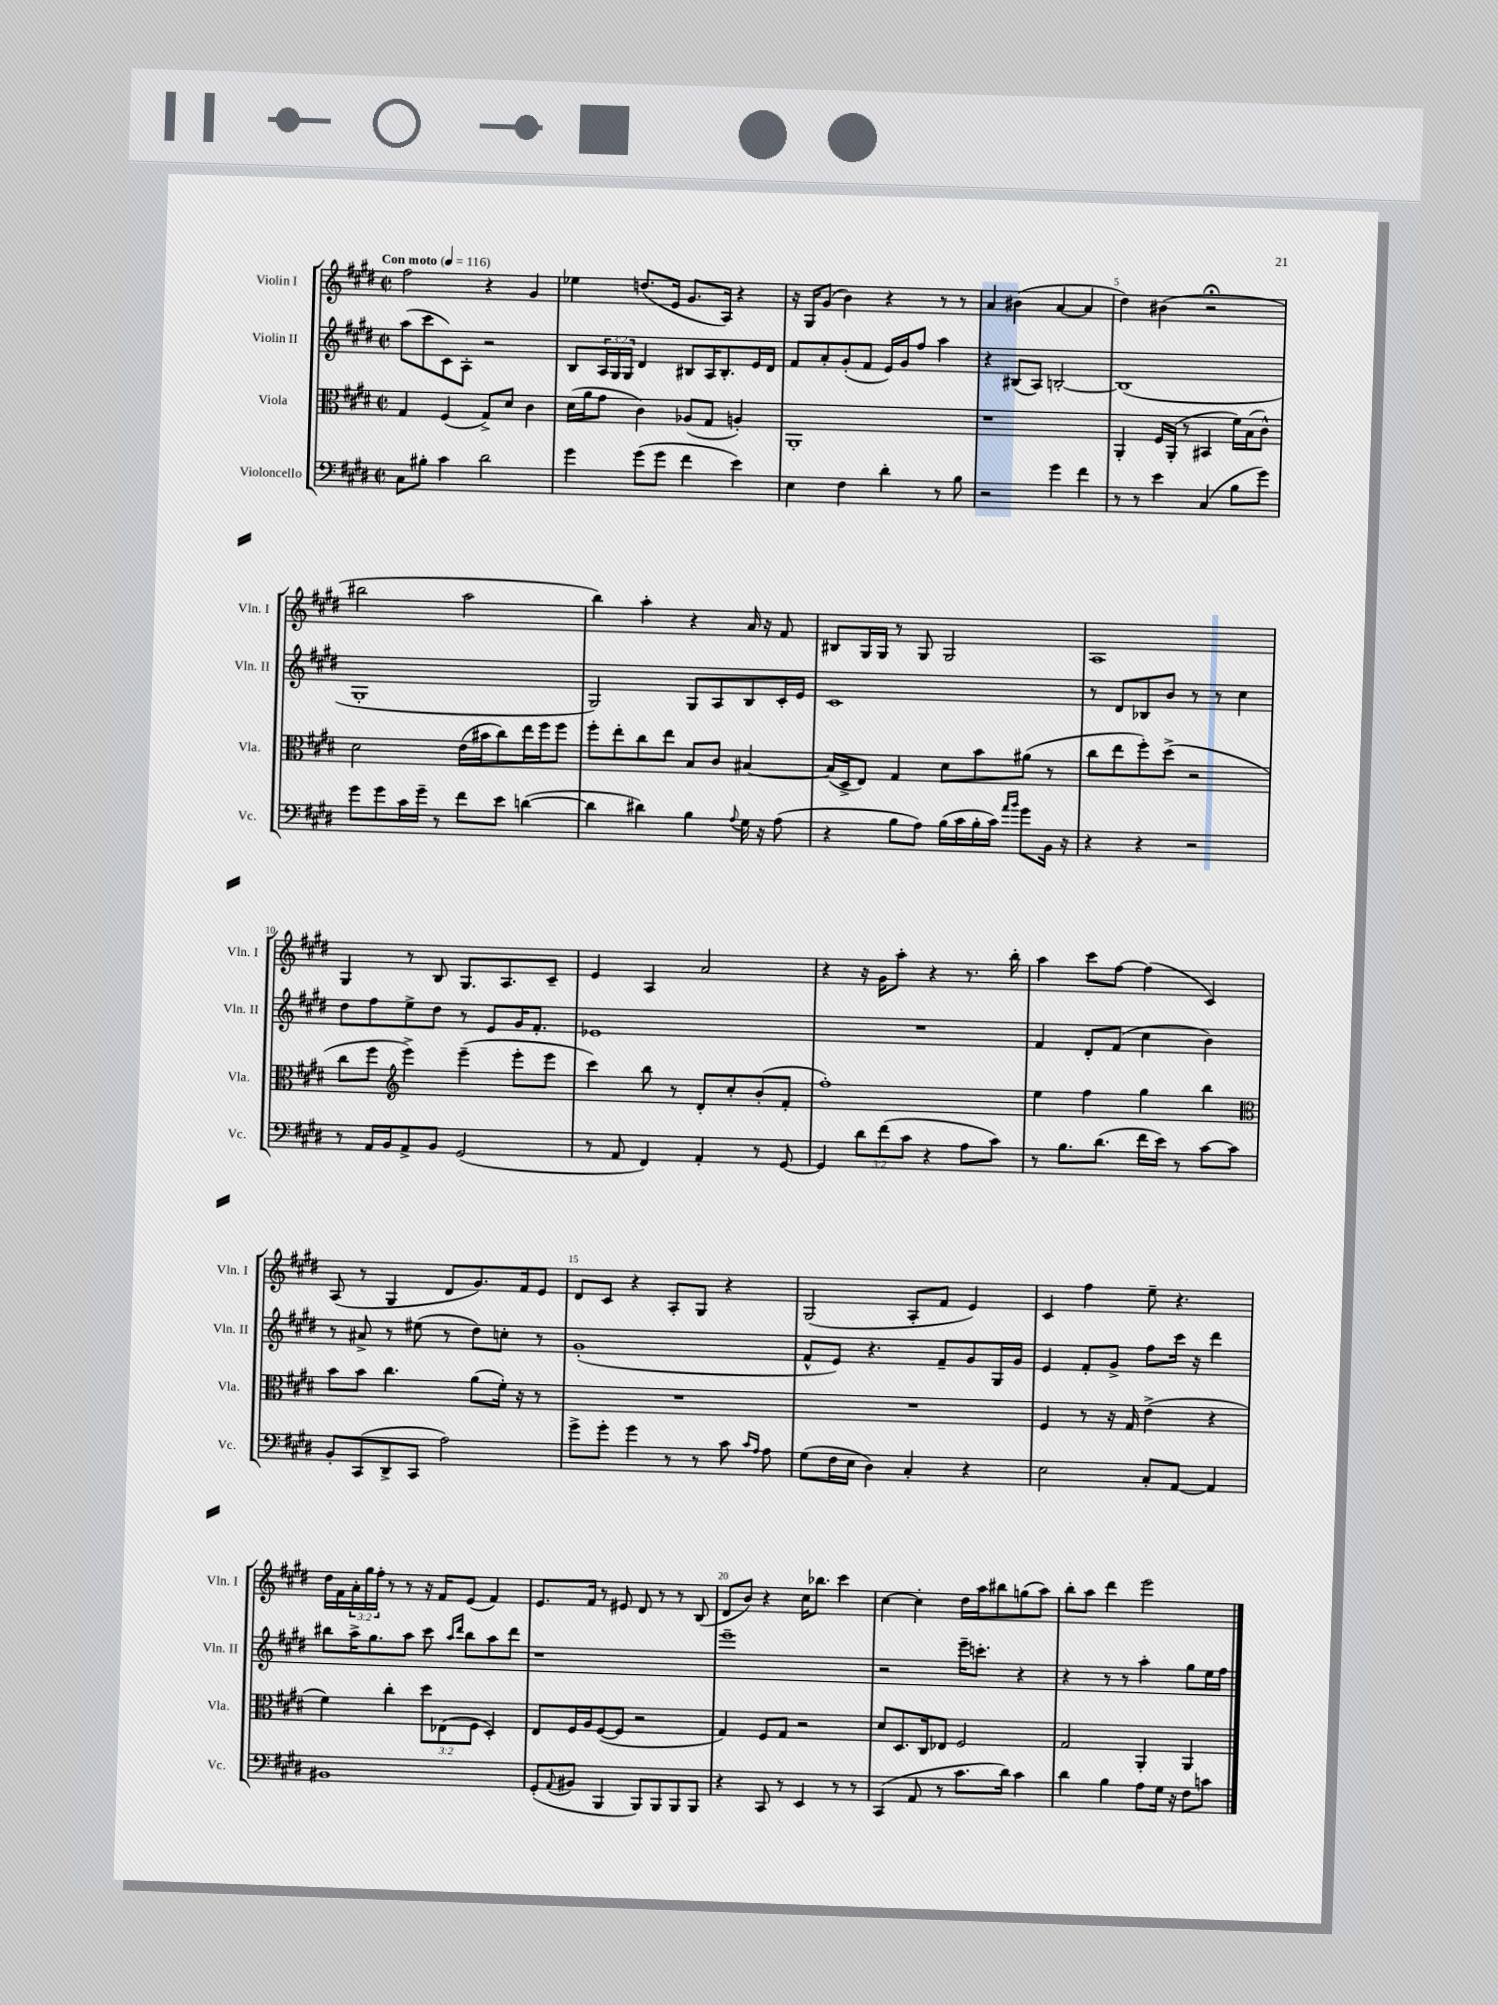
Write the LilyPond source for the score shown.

<<
\new StaffGroup <<
\new Staff = "s0" \with { instrumentName = "Violin I" shortInstrumentName = "Vln. I" } {
    \clef treble \key e \major \defaultTimeSignature \time 2/2 \override Staff.TupletNumber.text = #tuplet-number::calc-fraction-text \tempo "Con moto" 4 = 116
    fis''2 r4 gis'4 |
    ees''4 d''8.( e'16 gis'8. a16) r4 |
    r16 gis16 gis'8( b'4) r4 r8 r8 |
    a'4 bis'4( a'4~ a'4 |
    dis''4) bis'4( r2\fermata |
    bis''2 a''2 |
    b''4) a''4-. r4 a'16 r16 fis'8 |
    bis8 gis16 gis16 r8 gis8 gis2 |
    a1 |
    gis4 r8 b8 gis8. a8. cis'8-- |
    e'4 a4 a'2 |
    r4 r16 gis'16 a''8-. r4 r8. b''16-. |
    a''4 cis'''8 fis''8~ fis''4( cis'4) |
    a8( r8 gis4 dis'8 gis'8.) fis'16 e'8 |
    dis'8 cis'8 r4 a8-. gis8 r4 |
    gis2( a8-. fis'8 e'4) |
    cis'4 fis''4 e''8-- r4. |
    dis''16 fis'16 \tuplet 3/2 { a'16-. gis''16 fis''16-. } r8 r8 r16 fis'16 e'8( fis'4) |
    e'8. fis'16 r8 eis'8 dis'8 r8 r8 b8( |
    dis'8 b'8) r4 cis''16 bes''8. cis'''4 |
    cis''4~ cis''4-. dis''16 a''16 bis''8 g''8( a''8) |
    b''8-. a''8 dis'''4 e'''2 \bar "|." |
}
\new Staff = "s1" \with { instrumentName = "Violin II" shortInstrumentName = "Vln. II" } {
    \clef treble \key e \major \defaultTimeSignature \time 2/2 \override Staff.TupletNumber.text = #tuplet-number::calc-fraction-text
    a''8( cis'''8 cis'8) a8-. r2 |
    b8 \tuplet 3/2 { a16 gis16 gis16 } dis'4 bis8 a16 bis8.-. e'16 dis'16 |
    fis'8 a'8-. gis'8-.( fis'8 e'16) gis'16 fis''8 a''4 |
    r4 bis8( a8) b2~-. |
    b1( |
    gis1-. |
    gis2) gis8 a8 b8 cis'16-. e'16 |
    cis'1 |
    r8 dis'8 bes8 b'8 r8 r8 cis''4 |
    dis''8 fis''8 e''8-> dis''8 r8 e'8 gis'16 fis'8.-. |
    ees'1 |
    R1 |
    fis'4 dis'8-. fis'8( cis''4 b'4) |
    r8 ais'8-> r8 eis''8( r8 dis''8) c''8-. r8 |
    gis'1-.( |
    fis'8-^ e'8) r4. fis'8-- gis'8 gis16 gis'16 |
    e'4 fis'8-. gis'8-> fis''8 cis'''16 r16 dis'''4 |
    bis''8 a''16-> gis''8. a''8 cis'''8 \grace { a''16 dis'''16 } bis''8 a''8 dis'''8 |
    r1 |
    e'''1-- |
    r2 e'''16-- c'''8.-. r4 |
    r4 r8 r8 a''4-. gis''8 e''16 fis''16 \bar "|." |
}
\new Staff = "s2" \with { instrumentName = "Viola" shortInstrumentName = "Vla." } {
    \clef alto \key e \major \defaultTimeSignature \time 2/2 \override Staff.TupletNumber.text = #tuplet-number::calc-fraction-text
    gis4 fis4( gis8->) dis'8 cis'4 |
    dis'16( a'16 gis'8 cis'4) aes8( gis8 a4-.) |
    a,1-. |
    r1 |
    a,4-. fis16 a,16-.( r8 bis,4 fis'16) b16( cis'8-^) |
    dis'2 e'16( bis'16 cis''8) e''16 fis''16 fis''8 |
    fis''8-. e''8-. cis''8 e''8 b8 cis'8 bis4~ |
    bis16( dis16-> e8) gis4 dis'8 b'8 ais'8( r8 |
    cis''8 e''8 fis''8-.) dis''8->( r2 |
    cis''8 fis''8 \clef treble e'''4->) e'''4--( e'''8-. e'''8 |
    cis'''4) b''8 r8 dis'8-. cis''8-. b'8-.( fis'8-. |
    fis''1-.) |
    e''4 fis''4 gis''4 b''4 |
    \clef alto b'8 b'8 cis''4. a'8( fis'16-.) r16 r8 |
    R1 |
    R1 |
    fis4 r8 r16 gis16 e'4->( r4 |
    fis'4) cis''4-. \tuplet 3/2 { dis''8 ees8( fis8 } dis4-.) |
    e8 fis16 a16 fis8~( fis8 r2 |
    gis4) fis8 gis8 r2 |
    dis'8 dis8. cis16 ees8 fis2 |
    gis2 a,4-. a,4 \bar "|." |
}
\new Staff = "s3" \with { instrumentName = "Violoncello" shortInstrumentName = "Vc." } {
    \clef bass \key e \major \defaultTimeSignature \time 2/2 \override Staff.TupletNumber.text = #tuplet-number::calc-fraction-text
    cis8 bis8-. cis'4 dis'2 |
    gis'4 gis'8( gis'8 fis'4 e'4) |
    e4 fis4 dis'4-. r8 b8 |
    r2 gis'4 fis'4 |
    r8 r8 e'4 cis4( b8 gis'8) |
    gis'8 gis'8 cis'16 gis'16-- r8 fis'8 e'8 d'4~( |
    d'4 dis'4) b4 \appoggiatura { a8 } gis16 r16 a8( |
    r4 b8 a8) b16( cis'16 b16-. cis'16) \grace { a'16 b'16 } gis'8 b,16 r16 |
    r4 r4 r2 |
    r8 a,16 b,16 a,8-> b,8 gis,2( |
    r8 a,8 fis,4) a,4-. r8 gis,8~ |
    gis,4 \tuplet 3/2 { dis'8 fis'8( cis'8 } r4 a8 cis'8) |
    r8 b8. dis'8.( fis'16 e'16) r8 cis'8~ cis'8 |
    b,8-. cis,8( dis,8-> cis,8 a2) |
    gis'8-> gis'8-. gis'4 r8 r8 cis'8 \grace { cis'16 a16 } a8 |
    gis8( fis16 e16 dis4) cis4-. r4 |
    e2 cis8-. a,8~ a,4 |
    bis,1 |
    gis,8-.( \appoggiatura { a,8 } bis,8 b,,4 b,,8) b,,8 b,,8 b,,8 |
    r4 cis,8 r8 e,4 r8 r8 |
    cis,4( a,8 r8 cis'8. dis'16) cis'4 |
    dis'4 b4 a8 gis16 r16 fis8 c'8 \bar "|." |
}
>>
>>
\layout { \context { \Score \override BarNumber.break-visibility = ##(#f #t #t) barNumberVisibility = #(every-nth-bar-number-visible 5) } }
